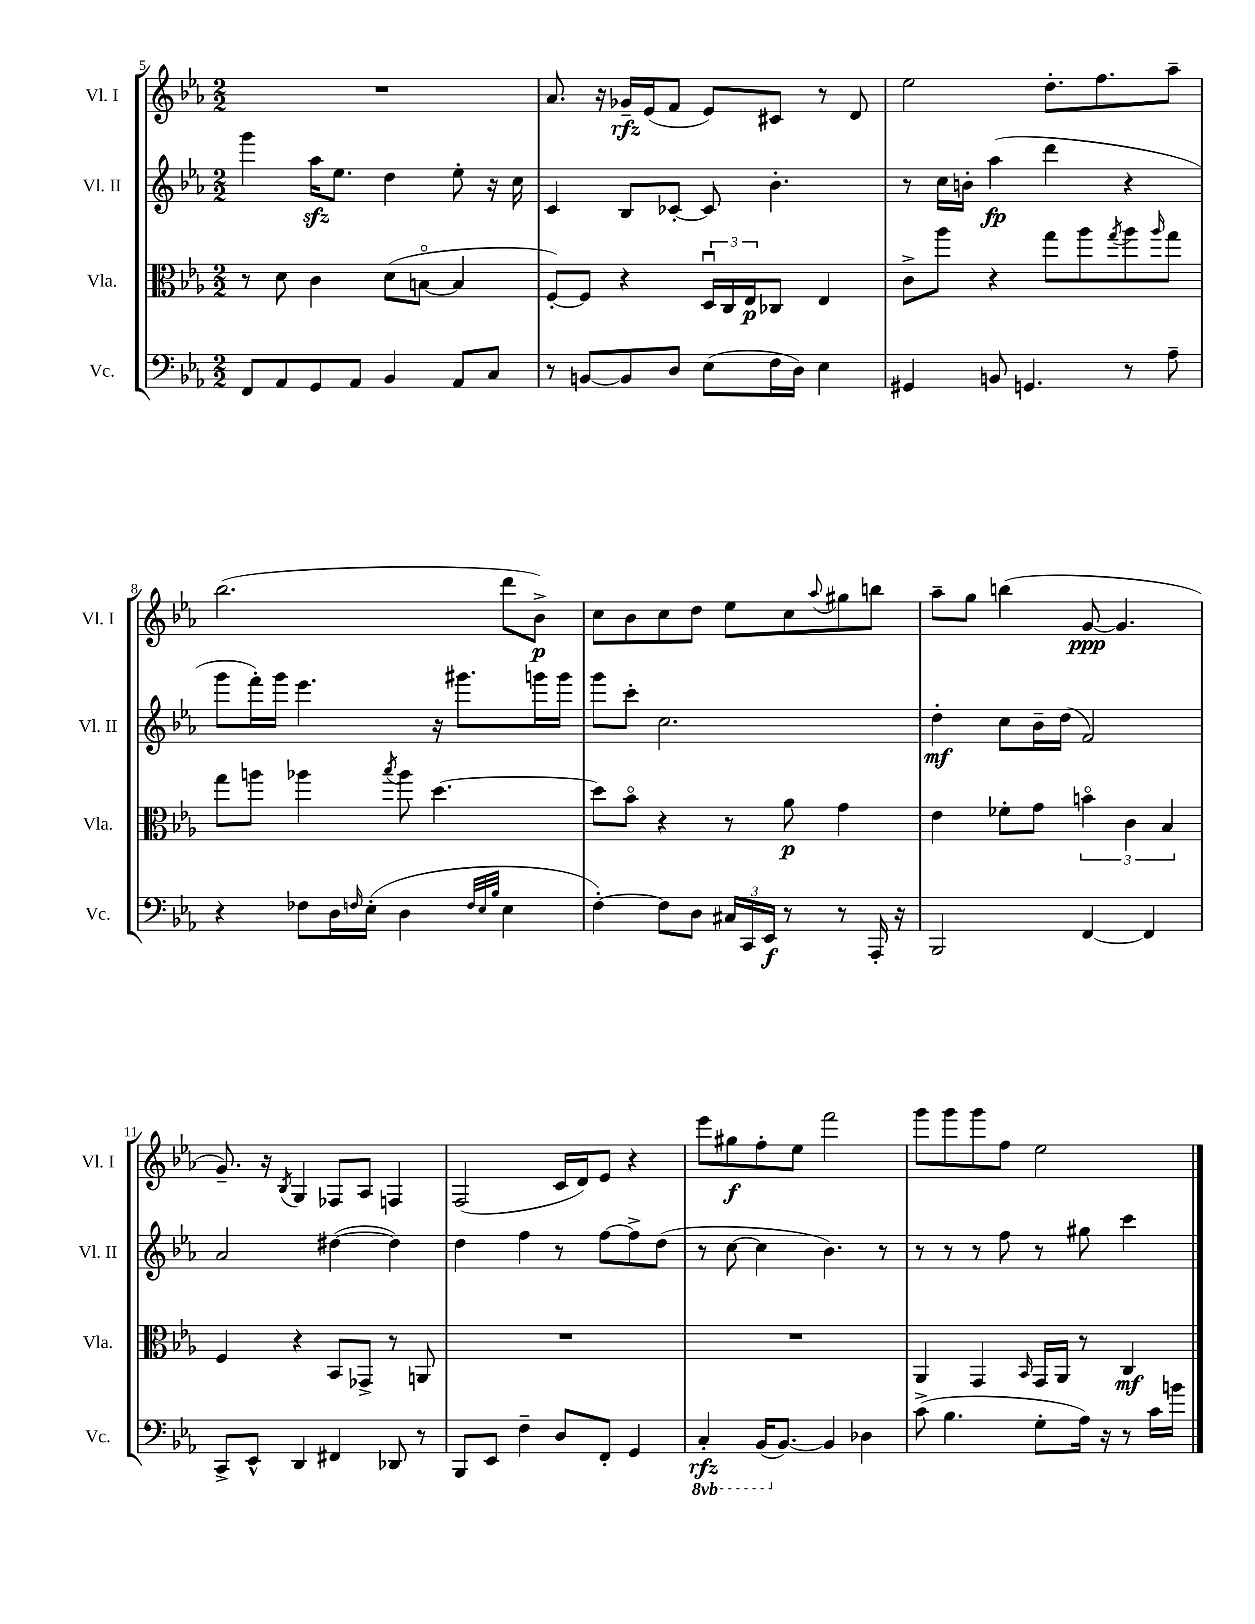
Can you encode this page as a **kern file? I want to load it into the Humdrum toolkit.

**kern	**kern	**kern	**kern
*staff4	*staff3	*staff2	*staff1
*clefF4	*clefC3	*clefG2	*clefG2
*k[b-e-a-]	*k[b-e-a-]	*k[b-e-a-]	*k[b-e-a-]
*M2/2	*M2/2	*M2/2	*M2/2
8FF/L	8r	4ggg\	1r
8AA-/	8d\	.	.
8GG/	4c\	16aa-\LK	.
.	.	8.ee-\J	.
8AA-/J	.	.	.
4BB-/	(8d\L	4dd\	.
.	[8Bo\J	.	.
8AA-/L	4B/]	8ee-'\	.
8C/J	.	16r	.
.	.	16cc\	.
=	=	=	=
8r	[8F'/L)	4c/	8.a-/
[8BB/L	8F/]J	.	.
.	.	.	16r
8BB/]	4r	8B-/L	16g-~/LL
.	.	.	(16e-/J
8D/J	.	[8c-'/J	8f/J
(8E-\L	24Du/LL	8c-/]	8e-/L)
.	24C/	.	.
.	24E-/J	.	.
16F\L	8C-/J	4.b-'\	8c#/J
16D\JJ)	.	.	.
4E-\	4E-/	.	8r
.	.	.	8d/
=	=	=	=
4GG#/	8c^\L	8r	2ee-\
.	8aa-\J	16cc\LL	.
.	.	16b'\JJ	.
8BB/	4r	(4aa-\	.
4.GG/	.	.	.
.	8gg\L	4ddd\	8.dd'\L
.	8aa-\	.	.
.	.	.	8.ff\
.	8qgg/	.	.
8r	8aa-\	4r	.
.	16qqaa-/	.	.
8A-~\	8gg\J	.	8aa-~\J
=	=	=	=
4r	8gg\L	8ggg\L	(2.bb-\
.	8aa\J	16fff'\L)	.
.	.	16ggg\JJ	.
8F-\L	4aa-\	4.eee-\	.
16D\L	.	.	.
16qqF/	.	.	.
(16E-'\JJ	.	.	.
.	8qbb-/	.	.
4D\	8aa-\	.	.
.	[4.dd\	16r	.
.	.	8.ggg#\L	.
32qqF/LLL	.	.	.
32qqE-/	.	.	.
32qqB-/JJJ	.	.	.
4E-\	.	.	8ddd\L
.	.	16ggg\L	8b-^\J)
.	.	16ggg\JJ	.
=	=	=	=
[4F'\)	8dd\]L	8ggg\L	8cc\L
.	8b-o\J	8ccc'\J	8b-\
8F\]L	4r	2.cc\	8cc\
8D\J	.	.	8dd\J
24C#/LL	8r	.	8ee-\L
24CC/	.	.	.
24EE-/JJ	.	.	.
8r	8a-\	.	8cc\
.	.	.	8qqaa-/
8r	4g\	.	8gg#\
16AAA-'/	.	.	8bb\J
16r	.	.	.
=	=	=	=
2BBB-/	4e-\	4dd'\	8aa-~\L
.	.	.	8gg\J
.	8f-'\L	8cc\L	(4bb\
.	8g\J	16b-~\L	.
.	.	(16dd\JJ	.
[4FF/	6bo\	2f/)	[8g/
.	.	.	4.g/]
.	6c\	.	.
4FF/]	.	.	.
.	6B-/	.	.
=	=	=	=
8CC^/L	4F/	2a-/	8.g~/)
8EE-^^/J	.	.	.
.	.	.	16r
.	.	.	8qB-/
4DD/	4r	.	4G/
4FF#/	8BB-/L	([4dd#\	8F-/L
.	8GG-^/J	.	8A-/J
8DD-/	8r	4dd#\])	4F/
8r	8AA/	.	.
=	=	=	=
8BBB-/L	1r	4dd\	(2F/
8EE-/J	.	.	.
4F~\	.	4ff\	.
8D/L	.	8r	16c/LL
.	.	.	16d/J)
8FF'/J	.	[8ff\L	8e-/J
4GG/	.	8ff^\]	4r
.	.	(8dd\J	.
=	=	=	=
4CC'/	1r	8r	8eee-\L
.	.	[8cc\	8gg#\
(16BBB-/LK	.	4cc\]	8ff'\
[8.BB-/J)	.	.	.
.	.	.	8ee-\J
4BB-/]	.	4.b-\)	2fff\
4D-\	.	.	.
.	.	8r	.
=	=	=	=
(8c^\	4AA-/	8r	8ggg\L
4.B-\	.	8r	8ggg\
.	4GG/	8r	8ggg\
.	.	8ff\	8ff\J
.	16qqBB-/	.	.
8G'\L	16GG/LL	8r	2ee-\
.	16AA-/JJ	.	.
16A-\Jk)	8r	8gg#\	.
16r	.	.	.
8r	4C/	4ccc\	.
16c\LL	.	.	.
16b\JJ	.	.	.
==	==	==	==
*-	*-	*-	*-
